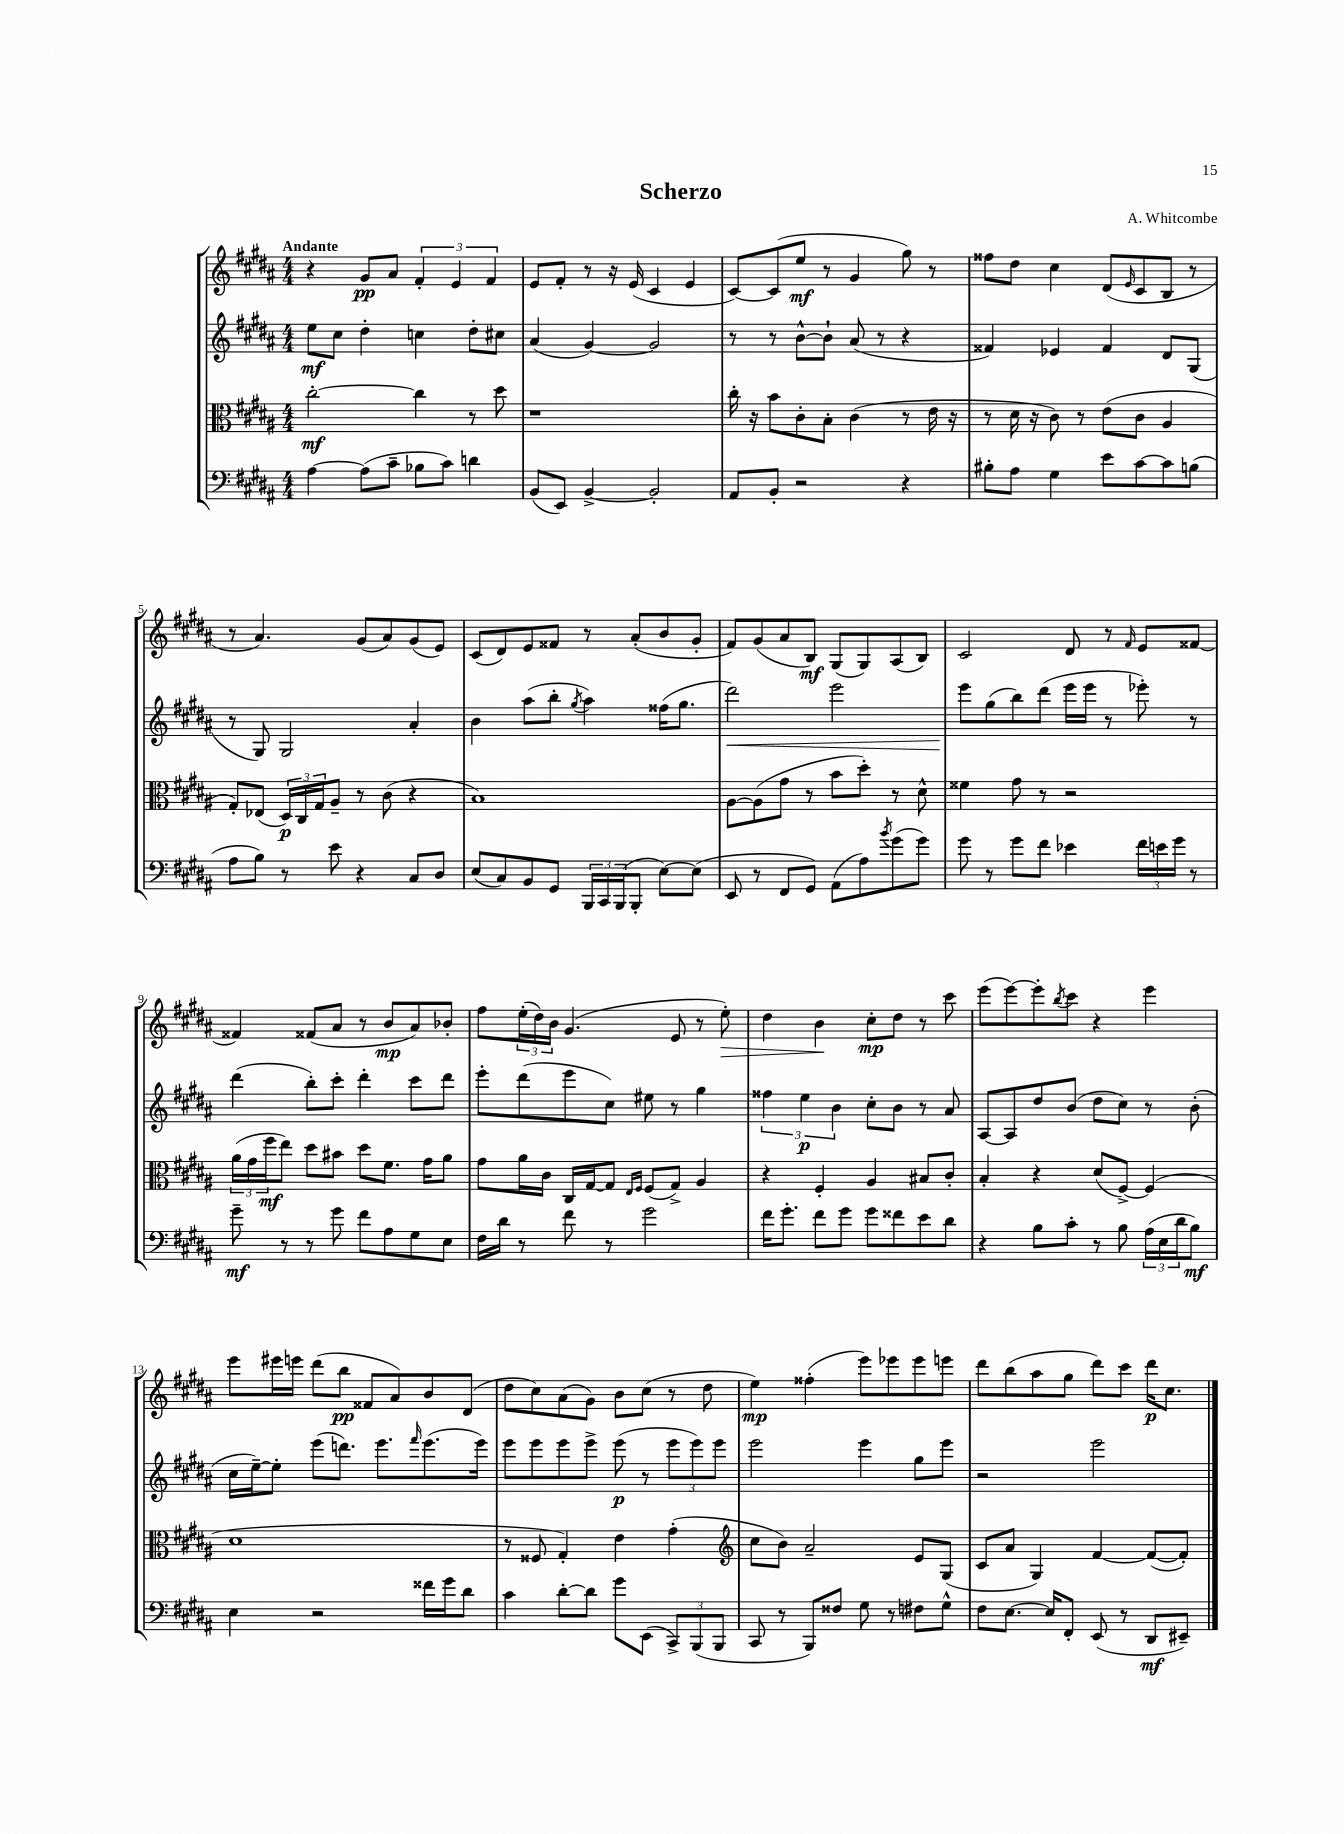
\header { title = "Scherzo" composer = "A. Whitcombe" }
<<
\new StaffGroup <<
\new Staff = "s0" {
    \clef treble \key b \major \numericTimeSignature \time 4/4 \tempo "Andante"
    r4 gis'8\pp ais'8 \tuplet 3/2 { fis'4-. e'4 fis'4 } |
    e'8 fis'8-. r8 r16 e'16( cis'4 e'4 |
    cis'8~) cis'8( e''8\mf r8 gis'4 gis''8) r8 |
    fisis''8 dis''8 cis''4 dis'8( \grace { e'16 } cis'8 b8 r8 |
    r8 ais'4.) gis'8( ais'8) gis'8( e'8) |
    cis'8( dis'8) e'8 fisis'8 r8 ais'8-.( b'8 gis'8-. |
    fis'8) gis'8( ais'8 b8\mf) gis8( gis8) ais8( b8) |
    cis'2 dis'8 r8 \grace { fis'16 } e'8 fisis'8~ |
    fisis'4 fisis'8( ais'8 r8 b'8\mp ais'8) bes'8-. |
    fis''8 \tuplet 3/2 { e''16-.( dis''16) b'16 } gis'4.( e'8 r8 e''8-.\>) |
    dis''4 b'4\! cis''8-.\mp dis''8 r8 cis'''8 |
    e'''8( e'''8~) e'''8-. \acciaccatura { b''8 } cis'''8 r4 e'''4 |
    e'''8 eis'''16 e'''16 dis'''8( b''8\pp fisis'8 ais'8) b'8 dis'8( |
    dis''8 cis''8) ais'8( gis'8) b'8 cis''8( r8 dis''8 |
    e''4\mp) fisis''4-.( e'''8) ees'''8 ees'''8 e'''8 |
    dis'''8 b''8( ais''8 gis''8 dis'''8) cis'''8 dis'''16\p cis''8. \bar "|." |
}
\new Staff = "s1" {
    \clef treble \key b \major \numericTimeSignature \time 4/4
    e''8\mf cis''8 dis''4-. c''4 dis''8-. cis''8 |
    ais'4( gis'4~) gis'2 |
    r8 r8 b'8~-^ b'8-! ais'8( r8 r4 |
    fisis'4) ees'4 fisis'4 dis'8 gis8( |
    r8 gis8) gis2 ais'4-. |
    b'4 ais''8( b''8-. \acciaccatura { gis''8 } ais''4) fisis''16( gis''8. |
    dis'''2\<) e'''2 |
    e'''8\! gis''8( b''8) dis'''8( e'''16 e'''16 r8 ees'''8-.) r8 |
    dis'''4( b''8-.) cis'''8-. dis'''4-. cis'''8 dis'''8 |
    e'''8-. dis'''8( e'''8 cis''8) eis''8 r8 gis''4 |
    \tuplet 3/2 { fisis''4 e''4\p b'4 } cis''8-. b'8 r8 ais'8 |
    ais8~ ais8 dis''8 b'8( dis''8 cis''8) r8 b'8-.( |
    cis''16 e''16~--) e''8-. e'''8( d'''8.) e'''8. \grace { fis'''16 } e'''8.( e'''16) |
    e'''8 e'''8 e'''8 e'''8-> e'''8\p( r8 \tuplet 3/2 { e'''8 e'''8) e'''8 } |
    e'''2 e'''4 gis''8 e'''8 |
    r2 e'''2 \bar "|." |
}
\new Staff = "s2" {
    \clef alto \key b \major \numericTimeSignature \time 4/4
    cis''2~-.\mf cis''4 r8 dis''8 |
    r1 |
    cis''16-. r16 b'8 cis'8-. b8-. cis'4( r8 e'16 r16 |
    r8 dis'16 r16 cis'8) r8 e'8( cis'8 ais4 |
    gis8-.) ees8( \tuplet 3/2 { dis16\p) cis16 gis16 } ais8-- r8 cis'8( r4 |
    b1) |
    ais8~ ais8( gis'8 r8 b'8 dis''8-.) r8 dis'8-^ |
    fisis'4 gis'8 r8 r2 |
    \tuplet 3/2 { ais'16( gis'16 fis''16\mf } e''8) dis''8 bis'8 dis''8 fis'8. gis'16 ais'8 |
    gis'8 ais'16 cis'16 cis16 gis16~ gis8 \grace { e16 fis16 } fis8( gis8->) ais4 |
    r4 fis4-. ais4 bis8 cis'8-. |
    b4-. r4 dis'8( fis8~->) fis4( |
    dis'1 |
    r8 fisis8 gis4-.) e'4 gis'4-.( |
    \clef treble cis''8 b'8) ais'2-- e'8 gis8( |
    cis'8 ais'8 gis4) fis'4~ fis'8~( fis'8-.) \bar "|." |
}
\new Staff = "s3" {
    \clef bass \key b \major \numericTimeSignature \time 4/4
    ais4~ ais8( cis'8-- bes8 cis'8) d'4 |
    b,8( e,8) b,4~-> b,2-. |
    ais,8 b,8-. r2 r4 |
    bis8-. ais8 gis4 e'8 cis'8~ cis'8 b8( |
    ais8 b8) r8 e'8 r4 cis8 dis8 |
    e8( cis8) b,8 gis,8 \tuplet 3/2 { b,,16 cis,16 b,,16( } b,,8-. e8~) e8( |
    e,8 r8 fis,8 gis,8) ais,8( ais8) \acciaccatura { b'8 } gis'8( gis'8) |
    gis'8 r8 gis'8 fis'8 ees'4 \tuplet 3/2 { fis'16 e'16 gis'16 } r8 |
    gis'8--\mf r8 r8 gis'8 fis'8 ais8 gis8 e8 |
    fis16 dis'16 r8 fis'8 r8 gis'2 |
    fis'16 gis'8.-. fis'8 gis'8 gis'8 fisis'8 e'8 dis'8 |
    r4 b8 cis'8-. r8 b8 \tuplet 3/2 { ais16( e16 dis'16 } b8\mf) |
    e4 r2 fisis'16 gis'16 dis'8 |
    cis'4 dis'8~-. dis'8 gis'8 e,8( \tuplet 3/2 { cis,8->) b,,8( b,,8 } |
    cis,8 r8 b,,8) fisis8 gis8 r8 fis8 gis8-^ |
    fis8 e8.~ e16 fis,8-. e,8( r8 dis,8\mf eis,8--) \bar "|." |
}
>>
>>
